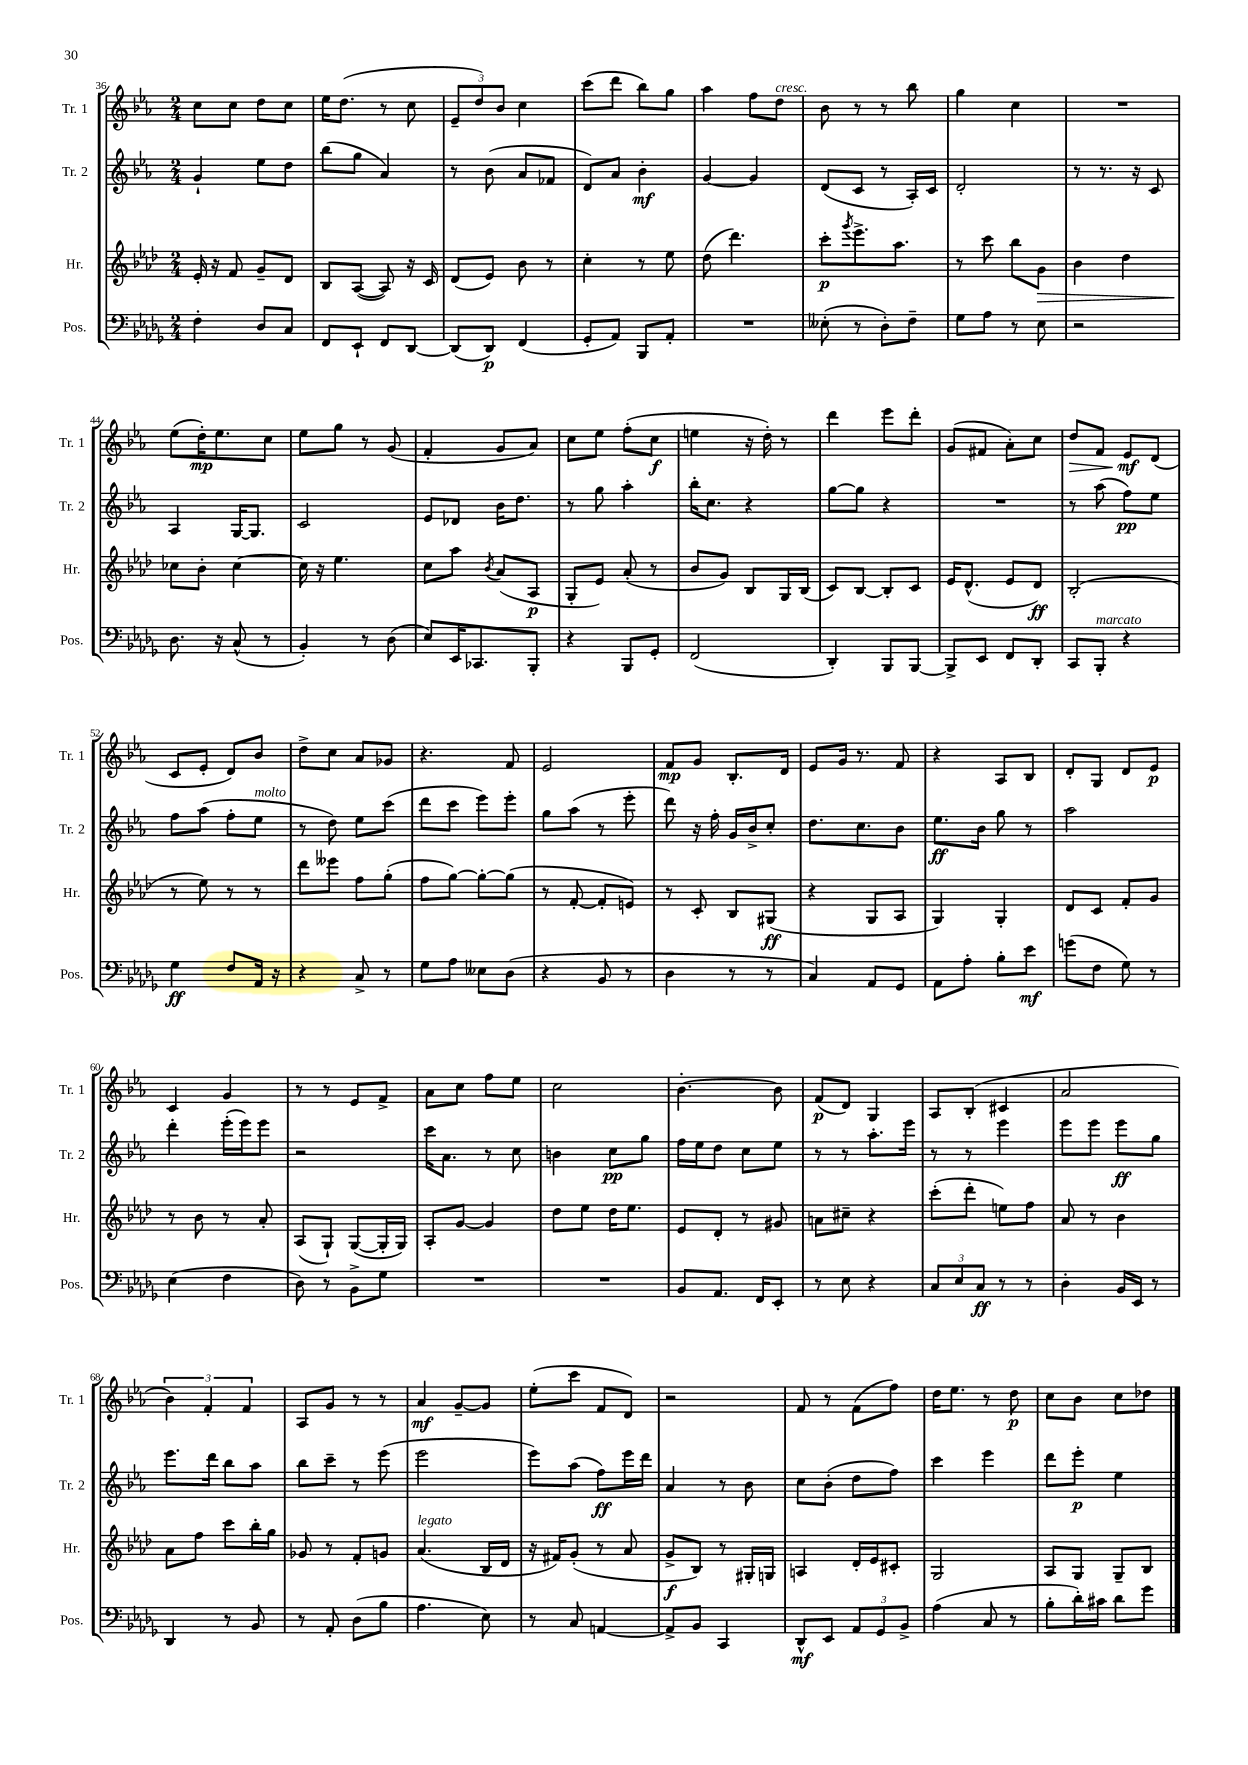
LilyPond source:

<<
\new StaffGroup <<
\new Staff = "s0" \with { instrumentName = "Tr. 1" shortInstrumentName = "Tr. 1" } {
    \clef treble \key ees \major \numericTimeSignature \time 2/4
    c''8 c''8 d''8 c''8 |
    ees''16 d''8.( r8 c''8 |
    \tuplet 3/2 { ees'8-- d''8) bes'8 } c''4 |
    c'''8( d'''8 bes''8) g''8 |
    aes''4 f''8 d''8^\markup { \italic "cresc." } |
    bes'8 r8 r8 bes''8 |
    g''4 c''4 |
    R2 |
    ees''8( d''16-.\mp) ees''8. c''8 |
    ees''8 g''8 r8 g'8( |
    f'4-. g'8 aes'8) |
    c''8 ees''8 f''8-.( c''8\f |
    e''4 r16 d''16-.) r8 |
    d'''4 ees'''8 d'''8-. |
    g'8( fis'8 aes'8-.) c''8 |
    d''8\> f'8 ees'8\mf\! d'8( |
    c'8 ees'8-. d'8) bes'8 |
    d''8-> c''8 aes'8 ges'8 |
    r4. f'8 |
    ees'2 |
    f'8\mp g'8 bes8.-. d'16 |
    ees'8 g'16 r8. f'8 |
    r4 aes8 bes8 |
    d'8-. g8 d'8 ees'8\p |
    c'4 g'4 |
    r8 r8 ees'8 f'8-> |
    aes'8 c''8 f''8 ees''8 |
    c''2 |
    bes'4.~-. bes'8 |
    f'8\p( d'8) g4 |
    aes8 bes8-.( cis'4 |
    aes'2 |
    \tuplet 3/2 { bes'4) f'4-. f'4 } |
    aes8 g'8 r8 r8 |
    aes'4\mf g'8~-- g'8 |
    ees''8-.( c'''8 f'8 d'8) |
    r2 |
    f'8 r8 f'8( f''8) |
    d''16 ees''8. r8 d''8\p |
    c''8 bes'8 c''8 des''8 \bar "|." |
}
\new Staff = "s1" \with { instrumentName = "Tr. 2" shortInstrumentName = "Tr. 2" } {
    \clef treble \key ees \major \numericTimeSignature \time 2/4
    g'4-! ees''8 d''8 |
    bes''8( g''8 aes'4) |
    r8 bes'8( aes'8 fes'8 |
    d'8) aes'8 bes'4-.\mf |
    g'4~ g'4 |
    d'8( c'8 r8 aes16-.) c'16 |
    d'2-. |
    r8 r8. r16 c'8 |
    aes4 g16~ g8. |
    c'2 |
    ees'8 des'8 bes'16 d''8. |
    r8 g''8 aes''4-. |
    bes''16-. c''8. r4 |
    g''8~ g''8 r4 |
    R2 |
    r8 aes''8( f''8\pp) ees''8 |
    f''8 aes''8( f''8-. ees''8^\markup { \italic "molto" } |
    r8 d''8) ees''8 c'''8( |
    d'''8 c'''8 ees'''8) ees'''8-. |
    g''8 aes''8( r8 ees'''8-. |
    d'''8) r16 f''16-. g'16 bes'16-> c''8-. |
    d''8. c''8. bes'8 |
    ees''8.\ff bes'16 g''8 r8 |
    aes''2 |
    d'''4-. ees'''16-.( ees'''16) ees'''8 |
    r2 |
    c'''16 aes'8. r8 c''8 |
    b'4 c''8\pp g''8 |
    f''16 ees''16 d''8 c''8 ees''8 |
    r8 r8 aes''8.-. ees'''16 |
    r8 r8 ees'''4 |
    ees'''8 ees'''8 ees'''8\ff g''8 |
    ees'''8. d'''16 bes''8 aes''8 |
    bes''8 c'''8-- r8 ees'''8( |
    ees'''2 |
    ees'''8) aes''8( f''8\ff) ees'''16 d'''16 |
    aes'4 r8 bes'8 |
    c''8 bes'8-.( d''8 f''8) |
    c'''4 ees'''4 |
    d'''8 ees'''8-.\p ees''4 \bar "|." |
}
\new Staff = "s2" \with { instrumentName = "Hr." shortInstrumentName = "Hr." } {
    \clef treble \key aes \major \numericTimeSignature \time 2/4
    ees'16-. r16 f'8 g'8-- des'8 |
    bes8 aes8~( aes8) r16 c'16 |
    des'8( ees'8) bes'8 r8 |
    c''4-. r8 ees''8 |
    des''8( des'''4.) |
    c'''8-.\p \acciaccatura { g'''8 } ees'''8.-> aes''8. |
    r8 c'''8 bes''8 g'8\> |
    bes'4 des''4 |
    ces''8\! bes'8-. ces''4~ |
    ces''16 r16 ees''4. |
    c''8 aes''8 \acciaccatura { bes'8 } aes'8( aes8\p |
    g8-. ees'8) aes'8-.( r8 |
    bes'8 g'8) bes8 g16 bes16( |
    c'8) bes8~ bes8-. c'8 |
    ees'16 des'8.-^( ees'8 des'8\ff) |
    bes2-.( |
    r8 ees''8) r8 r8 |
    des'''8 eeses'''8 f''8 g''8-.( |
    f''8 g''8~) g''8~-. g''8( |
    r8 f'8~-. f'8-. e'8) |
    r8 c'8-. bes8 gis8\ff( |
    r4 g8 aes8 |
    g4) g4-. |
    des'8 c'8 f'8-. g'8 |
    r8 bes'8 r8 aes'8-. |
    aes8( g8-!) g8~( g16-. g16) |
    aes8-. g'8~ g'4 |
    des''8 ees''8 des''16 ees''8. |
    ees'8 des'8-. r8 gis'8 |
    a'8 cis''8-- r4 |
    c'''8-.( des'''8-. e''8) f''8 |
    aes'8 r8 bes'4 |
    aes'8 f''8 c'''8 bes''16-. g''16 |
    ges'8 r8 f'8-. g'8 |
    aes'4.^\markup { \italic "legato" }( bes16 des'16 |
    r16 fis'16) g'8-.( r8 aes'8 |
    g'8->\f bes8) r8 gis16-. g16 |
    a4 des'16-. ees'16 cis'8-. |
    g2 |
    aes8 g8 g8-- bes8 \bar "|." |
}
\new Staff = "s3" \with { instrumentName = "Pos." shortInstrumentName = "Pos." } {
    \clef bass \key des \major \numericTimeSignature \time 2/4
    f4-. des8 c8 |
    f,8 ees,8-! f,8 des,8~ |
    des,8( des,8\p) f,4( |
    ges,8-. aes,8) bes,,8 aes,8-. |
    R2 |
    eeses8-.( r8 des8-.) f8-- |
    ges8 aes8 r8 ees8 |
    r2 |
    des8. r16 c8-^( r8 |
    bes,4-.) r8 des8( |
    ees8) ees,16 ces,8. bes,,8-. |
    r4 bes,,8 ges,8-. |
    f,2( |
    des,4-.) bes,,8 bes,,8~ |
    bes,,8-> ees,8 f,8 des,8-. |
    c,8 bes,,8-.^\markup { \italic "marcato" } r4 |
    ges4\ff f8 aes,16 r16 |
    r4 c8-> r8 |
    ges8 aes8 eeses8 des8( |
    r4 bes,8 r8 |
    des4 r8 r8 |
    c4) aes,8 ges,8 |
    aes,8 aes8-. bes8-. ees'8\mf |
    g'8( f8 ges8) r8 |
    ees4( f4 |
    des8) r8 bes,8-> ges8 |
    R2 |
    R2 |
    bes,8 aes,8. f,16 ees,8-. |
    r8 ees8 r4 |
    \tuplet 3/2 { c8 ees8 c8\ff } r8 r8 |
    des4-. bes,16 ees,16 r8 |
    des,4 r8 bes,8 |
    r8 aes,8-. des8( bes8 |
    aes4. ees8) |
    r8 c8 a,4~ |
    a,8-> bes,8 c,4 |
    des,8-^\mf ees,8 \tuplet 3/2 { aes,8 ges,8 bes,8-> } |
    aes4( c8 r8 |
    bes8-. des'16-.) cis'16 des'8 ges'8 \bar "|." |
}
>>
>>
\layout { \context { \Score currentBarNumber = #36 } }
